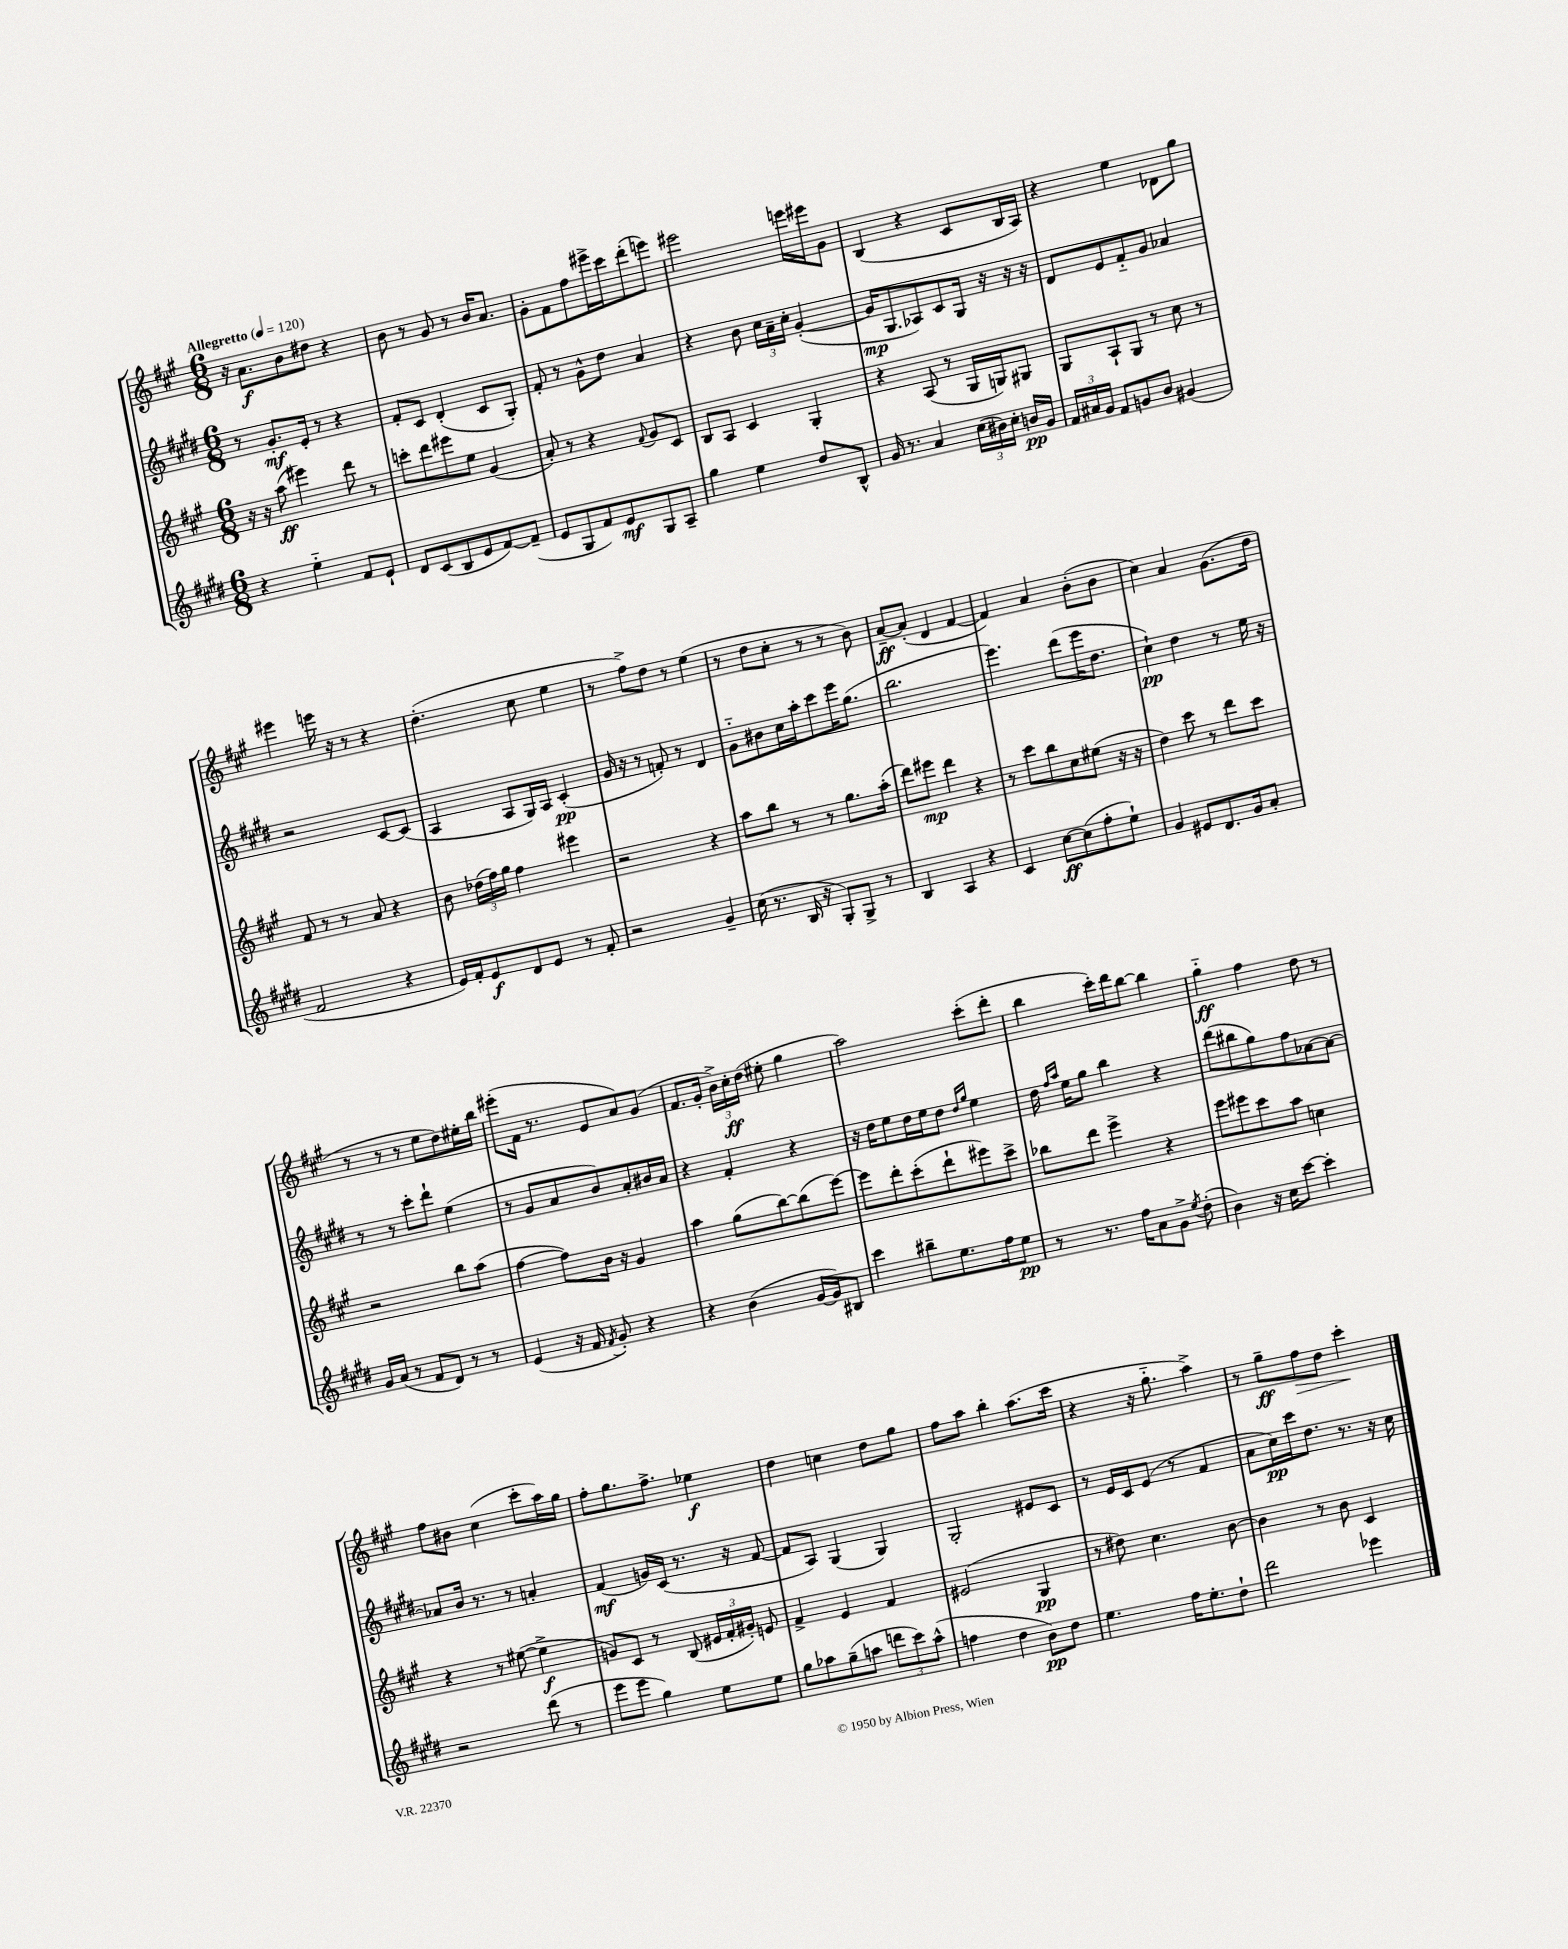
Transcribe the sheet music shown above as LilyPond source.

<<
\new StaffGroup <<
\new Staff = "s0" {
    \clef treble \key a \major \numericTimeSignature \time 6/8 \tempo "Allegretto" 4 = 120
    \autoBeamOff r16 a'8.[\f b'8 dis''8] r4 |
    b'8 r8 gis'8 r8 b'16[ a'8.] |
    gis'8[-. fis'8 fis''8 eis'''16-> cis'''16 d'''8-.( e'''8]) |
    eis'''2 e'''16[ eis'''16 gis'8] |
    b4( r4 cis'8[ b16 a16]) |
    r4 e''4 des'8[ gis''8] |
    eis'''4 e'''16 r16 r8 r4 |
    d''4.-.( cis''8 e''4 |
    r8 fis''8[->) d''8] r8 e''4( |
    r8 d''8[ cis''8]-. r8 r8 b'8) |
    a'8[~--\ff a'8]-.( d'4 fis'4~ |
    fis'4) a'4 b'8[-.( b'8] |
    cis''4) a'4 gis'8.[( d''16] |
    r8 r8 r8 e''8[ d''8) eis''16-. b''16] |
    eis'''8[-.( fis'16] r8. e'8[ a'8) gis'8]( |
    fis'8.[ gis'16]-. \tuplet 3/2 { b'16[->) cis''16-.\ff d''16]( } eis''8-. gis''4 |
    a''2) cis'''8[-.( d'''8]-. |
    b''4 cis'''16[-.) d'''16 b''8]~ b''4 |
    gis''4-_\ff fis''4 d''8 r8 |
    fis''8[ bis'8] cis''4( cis'''8[-. a''16) gis''16] |
    fis''8[-. gis''8. fis''8.]-> ees''4\f |
    d''4 c''4 d''8[ gis''8] |
    fis''8[ a''8] b''4-. a''8.[( cis'''16] |
    r4 r16 gis''8.-_ a''4->) |
    r8 gis''8[--\ff fis''8\> d''8] cis'''4-.\! \bar "|." |
}
\new Staff = "s1" {
    \clef treble \key e \major \numericTimeSignature \time 6/8
    \autoBeamOff r8 gis'8.[-.\mf e'16]-. r8 r4 |
    fis'8[-. cis'8] dis'4-.( cis'8[ gis8]-.) |
    fis'8-. r8 gis'8[-^ dis''8] a'4 |
    r4 b'8 \tuplet 3/2 { cis''16[ a'16-- cis''16]-. } gis'4~-.( |
    gis'16[\mp gis8. aes8) cis'8 gis16] r16 r16 r16 |
    dis'8[ e'8 fis'8-_ gis'8] aes'4 |
    r2 cis'8[~ cis'8]( |
    a4 a8[ gis16) a16] cis'4-.\pp( |
    gis'16 r16 r8 f'8-.) r8 dis'4 |
    gis'8[-_ bis'8 cis''16 a''16-. cis'''8 e'''16 gis''8.]( |
    b''2. |
    e'''4.) dis'''8[( e'''16 dis''8.] |
    cis''4-!\pp) dis''4 r8 e''16 r16 |
    r8 r8 cis'''8[-. dis'''8]-! e''4( |
    r8 gis'8[ a'8 b'8) a'8-. bis'16 a'16] |
    r4 fis'4-. r4 |
    r16 dis''16[ e''8 dis''16 e''16 dis''8] \grace { dis''16[ gis''16] } e''4 |
    dis''16 \grace { fis''16[ a''16] } e''16[ gis''8] b''4 r4 |
    dis'''8[( bis''8 gis''8) fis''8 aes'8~ aes'8]~ |
    aes'8[ b'16] r8. r8 a'4-. |
    fis'4\mf( g'16[) cis'16]( r8. r16 fis'8~ |
    fis'8[ a8]) gis4( gis4) |
    gis2-. eis'8[ cis'8] |
    r8 e'16[ cis'16 e'8]( r8 fis'4 |
    a'8[ cis''16\pp) cis'''16 dis''8.] r8. r16 cis''16 \bar "|." |
}
\new Staff = "s2" {
    \clef treble \key a \major \numericTimeSignature \time 6/8
    \autoBeamOff r16 r16 a''8\ff( eis'''4) d'''8 r8 |
    c'''8[-. d'''8 eis'''8 e''8] gis'4( |
    a'8-.) r8 r4 \appoggiatura { fis'8 } gis'8[ cis'8] |
    b8[ a8] cis'4 gis4-. |
    r4 a8( r8 gis16[ g16) gis8] |
    gis8[ a8-! gis8] r8 cis''8 r8 |
    fis'8 r8 r8 a'8 r4 |
    b'8 \tuplet 3/2 { des''16[( fis''16) gis''16] } fis''4 eis'''4 |
    r2 r4 |
    a''8[ b''8] r8 r8 gis''8.[ a''16]-.( |
    d'''8[) eis'''8]\mp d'''4 r4 |
    r8 cis'''8[ b''8 cis''8 eis''8]( r16 r16 |
    d''4) cis'''8 r8 d'''8[ cis'''8] |
    r2 b''8[ a''8]( |
    fis''4~ fis''8[) b'16] r16 gis'4 |
    a''4 gis''8[( b''8~) b''8( e'''8]~) |
    e'''8[ d'''8-. cis'''8-.( d'''8-! eis'''8) cis'''8]-> |
    bes''8[ d'''8] e'''4-> r4 |
    e'''8[ eis'''8 cis'''8 a''8] c''4 |
    r4 r8 eis''8~( eis''4->\f |
    g'8[) cis'8] r8 b8( \tuplet 3/2 { eis'16[ fis'16-. gis'16]-.) } e'8 |
    fis'4-> e'4 fis'4 |
    eis'2( gis4\pp |
    r8 dis''8) cis''4. b'8~ |
    b'4 r8 b'8 cis'4 \bar "|." |
}
\new Staff = "s3" {
    \clef treble \key e \major \numericTimeSignature \time 6/8
    \autoBeamOff r4 e''4-_ fis'8[ e'8]-! |
    dis'8[ cis'8( b8 e'8 fis'8~) fis'8]--( |
    e'8[ gis8 fis'8) e'8\mf gis8 a8]-- |
    gis''4 e''4 dis''8[ b8]-^ |
    gis'16 r8. a'4 \tuplet 3/2 { cis''16[( bis'16) cis''16]-. } b'16[\pp gis'16] |
    \tuplet 3/2 { fis'16[ ais'16 gis'16] } fis'8[ g'8 b'8] gis'4( |
    fis'2 r4 |
    e'16[) fis'16-. e'8\f dis'8 e'8] r8 fis'8-. |
    r2 gis'4-- |
    cis''16( r8. b16 r16 gis8[-.) gis8]-> r8 |
    b4 a4 r4 |
    cis'4 cis''8[~\ff cis''8( fis''8-. e''8]-!) |
    gis'4 eis'8[ dis'8. gis'16 a'8]-. |
    gis'16[ a'16]( r8 fis'8[ dis'8]) r8 r8 |
    e'4( r16 fis'16 \acciaccatura { fis'8 } gis'8-.) r4 |
    r4 b'4( gis'16[~ gis'16) bis8] |
    cis'''4 bis''8[-- e''8. fis''16 e''8]\pp |
    r8 r8. fis''16[ a'8 gis'8]-> \acciaccatura { e''8 } dis''8-.( |
    b'4) r16 cis''16[ cis'''8]~ cis'''4-. |
    r2 dis'''8( r8 |
    e'''8[ e'''8] gis''4) e''8[ e''8] |
    gis''8[ aes''8 gis''8--( a''8] \tuplet 3/2 { d'''8[ cis'''8) a''8]-^( } |
    f''4 dis''4 b'8[\pp) dis''8] |
    e''4. fis''16[ e''8.-. dis''8]-! |
    dis'''2 ees'''4 \bar "|." |
}
>>
>>
\layout { \context { \Score \remove "Bar_number_engraver" } }
